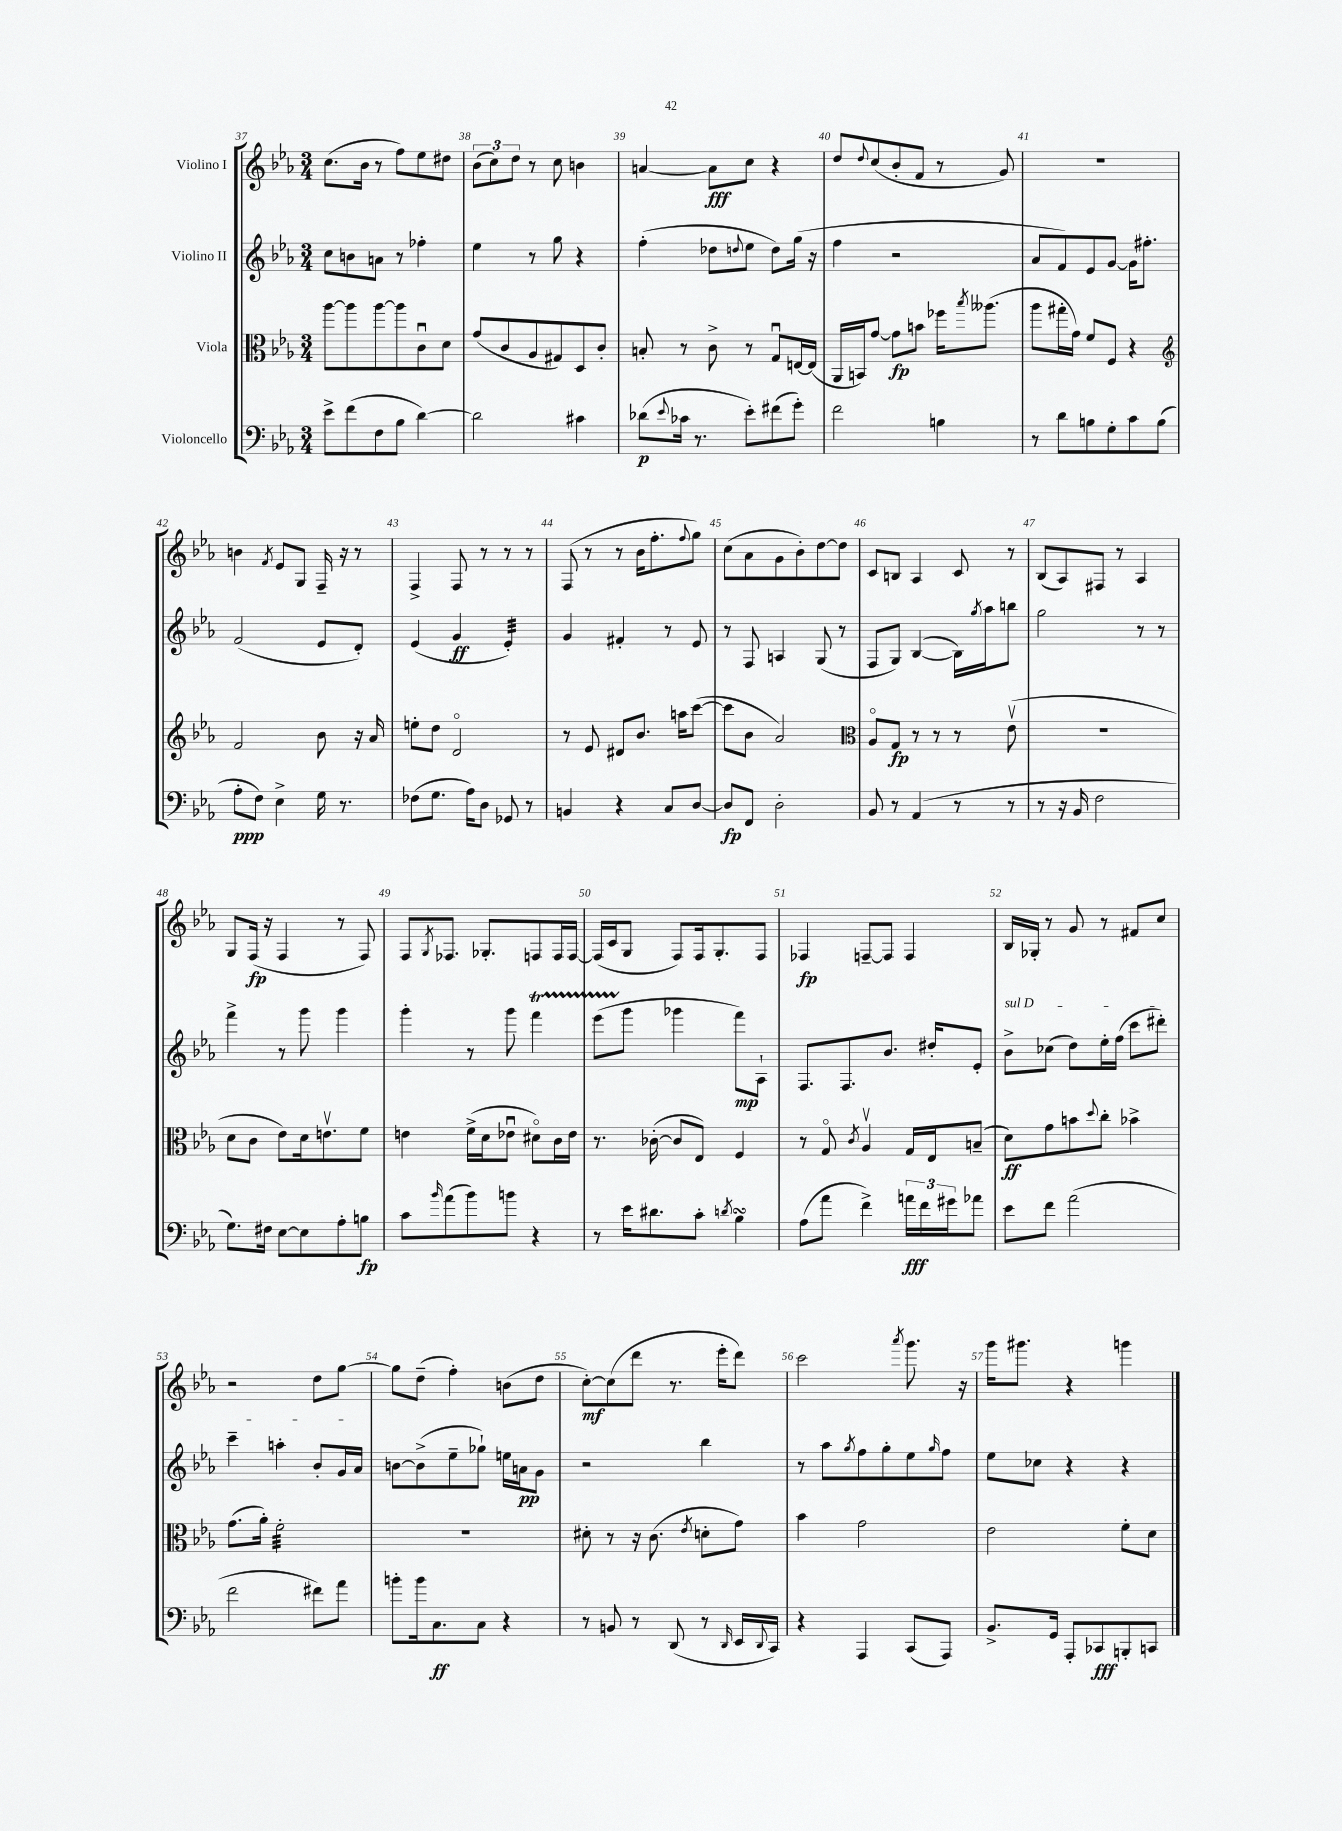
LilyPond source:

<<
\new StaffGroup <<
\new Staff = "s0" \with { instrumentName = "Violino I" } {
    \clef treble \key ees \major \numericTimeSignature \time 3/4
    c''8.( bes'16 r8 f''8) ees''8 dis''8 |
    \tuplet 3/2 { bes'8( c''8) d''8 } r8 c''8 b'4 |
    a'4~ a'8\fff c''8 r4 |
    d''8 \appoggiatura { d''8 } c''8( bes'8-. f'8 r8 g'8) |
    R2. |
    b'4 \acciaccatura { f'8 } ees'8 g8 f16-- r16 r8 |
    f4-> f8 r8 r8 r8 |
    f8( r8 r8 bes'16 f''8.-. \appoggiatura { f''8 } g''8) |
    c''8( aes'8 g'8 bes'8-.) d''8~ d''8 |
    c'8 b8 aes4 c'8 r8 |
    bes8( aes8) fis8 r8 aes4 |
    g8 f16\fp( r16 f4 r8 f8) |
    f8 \acciaccatura { g8 } fes8. ges8.-. f8 f16 f16~ |
    f16( c'16 g8 f8) f16 g8.-. f8 |
    fes4\fp f8~-- f8 f4 |
    bes16 ges16-. r8 g'8 r8 fis'8 c''8 |
    r2 d''8 g''8~ |
    g''8 d''8--( f''4-.) b'8( d''8 |
    c''8~-.\mf) c''8( d'''8 r8. ees'''16-. d'''8) |
    c'''2 \acciaccatura { aes'''8 } g'''8. r16 |
    g'''16 gis'''8. r4 g'''4 \bar "|." |
}
\new Staff = "s1" \with { instrumentName = "Violino II" } {
    \clef treble \key ees \major \numericTimeSignature \time 3/4
    c''8 b'8 a'8 r8 fes''4-. |
    ees''4 r8 g''8 r4 |
    f''4-.( des''8 \appoggiatura { d''8 } ees''8 d''8) g''16( r16 |
    f''4 r2 |
    aes'8 f'8) ees'8 g'8~ g'16 fis''8.-. |
    f'2( ees'8 d'8-.) |
    ees'4( g'4\ff ees'4:32-.) |
    g'4 fis'4-. r8 ees'8 |
    r8 f8 a4 g8( r8 |
    f8 g8) bes4~( bes16) \acciaccatura { g''8 } aes''16 b''8 |
    g''2 r8 r8 |
    f'''4-> r8 g'''8 g'''4 |
    g'''4-. r8 g'''8 f'''4\startTrillSpan |
    ees'''8( g'''8\stopTrillSpan ges'''4 f'''8\mp) aes8-! |
    f8. f8. bes'8. dis''16-. ees'8-. |
    \once \override TextSpanner.bound-details.left.text = \markup { \italic "sul D" } bes'8->\startTextSpan ces''8( d''8) ees''16-. f''16( c'''8 dis'''8-.) |
    c'''4-- a''4-. bes'8-. g'16 aes'16\stopTextSpan |
    b'8~ b'8->( ees''8-- ges''8-!) e''16 a'16\pp g'8 |
    r2 bes''4 |
    r8 aes''8 \acciaccatura { g''8 } f''8 g''8-. ees''8 \grace { g''16 } f''8 |
    ees''8 ces''8 r4 r4 \bar "|." |
}
\new Staff = "s2" \with { instrumentName = "Viola" } {
    \clef alto \key ees \major \numericTimeSignature \time 3/4
    aes''8~ aes''8 aes''8~ aes''8 c'8\downbow d'8 |
    g'8( c'8 aes8 gis8) d8 c'8-. |
    b8-. r8 c'8-> r8 g8\downbow e16~ e16( |
    aes,16 b,16) g'8~ g'8\fp b'8 fes''16 \acciaccatura { bes''8 } aeses''8.( |
    aes''8 gis''16-. g'16) f'8 f8 r4 |
    \clef treble f'2 bes'8 r16 aes'16 |
    e''8-. d''8 d'2\flageolet |
    r8 ees'8 dis'8 bes'8. a''16 c'''8~( |
    c'''8 bes'8 aes'2) |
    \clef alto aes8\flageolet g8\fp r8 r8 r8 ees'8\upbow( |
    R2. |
    d'8 c'8 ees'8) d'16 e'8.\upbow f'8 |
    e'4 f'16->( d'16 ees'8\downbow dis'8\flageolet) c'16 ees'16 |
    r8. ces'16~-.( ces'8 ees8) f4 |
    r8 g8\flageolet \acciaccatura { c'8 } aes4\upbow g16 ees16 b8--( |
    d'8\ff) g'8 b'8 \appoggiatura { d''8 } c''8-. bes'4-> |
    g'8.( aes'16-.) f'2:32-. |
    R2. |
    dis'8-. r8 r16 c'8.( \acciaccatura { ees'8 } d'8-. g'8) |
    bes'4 g'2 |
    ees'2 f'8-. d'8 \bar "|." |
}
\new Staff = "s3" \with { instrumentName = "Violoncello" } {
    \clef bass \key ees \major \numericTimeSignature \time 3/4
    ees'8-> f'8( f8 bes8 d'4~) |
    d'2 cis'4 |
    des'8\p( \appoggiatura { ees'8 } ces'16 r8. ees'8-.) fis'8( g'8-.) |
    f'2 b4 |
    r8 d'8 b8 g8-. c'8 b8( |
    aes8-.\ppp f8) ees4-> g16 r8. |
    fes8( g8. aes16) d8 ges,8 r8 |
    b,4 r4 c8 d8~ |
    d8\fp f,8 d2-. |
    bes,8 r8 aes,4( r8 r8 |
    r8 r16 bes,16 f2 |
    g8.) fis16 ees8~ ees8 aes8-. b8\fp |
    c'8 \grace { bes'16 } aes'8( bes'8) b'8 r4 |
    r8 ees'16 dis'8. c'8-. \acciaccatura { d'8 } bes4\turn |
    aes8( aes'8 f'4->) \tuplet 3/2 { a'16\fff f'16 gis'16 } aes'8 |
    ees'8 f'8 aes'2( |
    f'2 fis'8) aes'8 |
    b'8-. b'16 c8.\ff c8 r4 |
    r8 b,8 r8 d,8( r8 \grace { d,16 } ees,16 \appoggiatura { d,8 } c,16) |
    r4 aes,,4 c,8( aes,,8) |
    bes,8.-> g,16 aes,,8-. ces,8\fff b,,8-. c,8 \bar "|." |
}
>>
>>
\layout { \context { \Score currentBarNumber = #37 \override BarNumber.break-visibility = ##(#f #t #t) barNumberVisibility = #all-bar-numbers-visible } }
